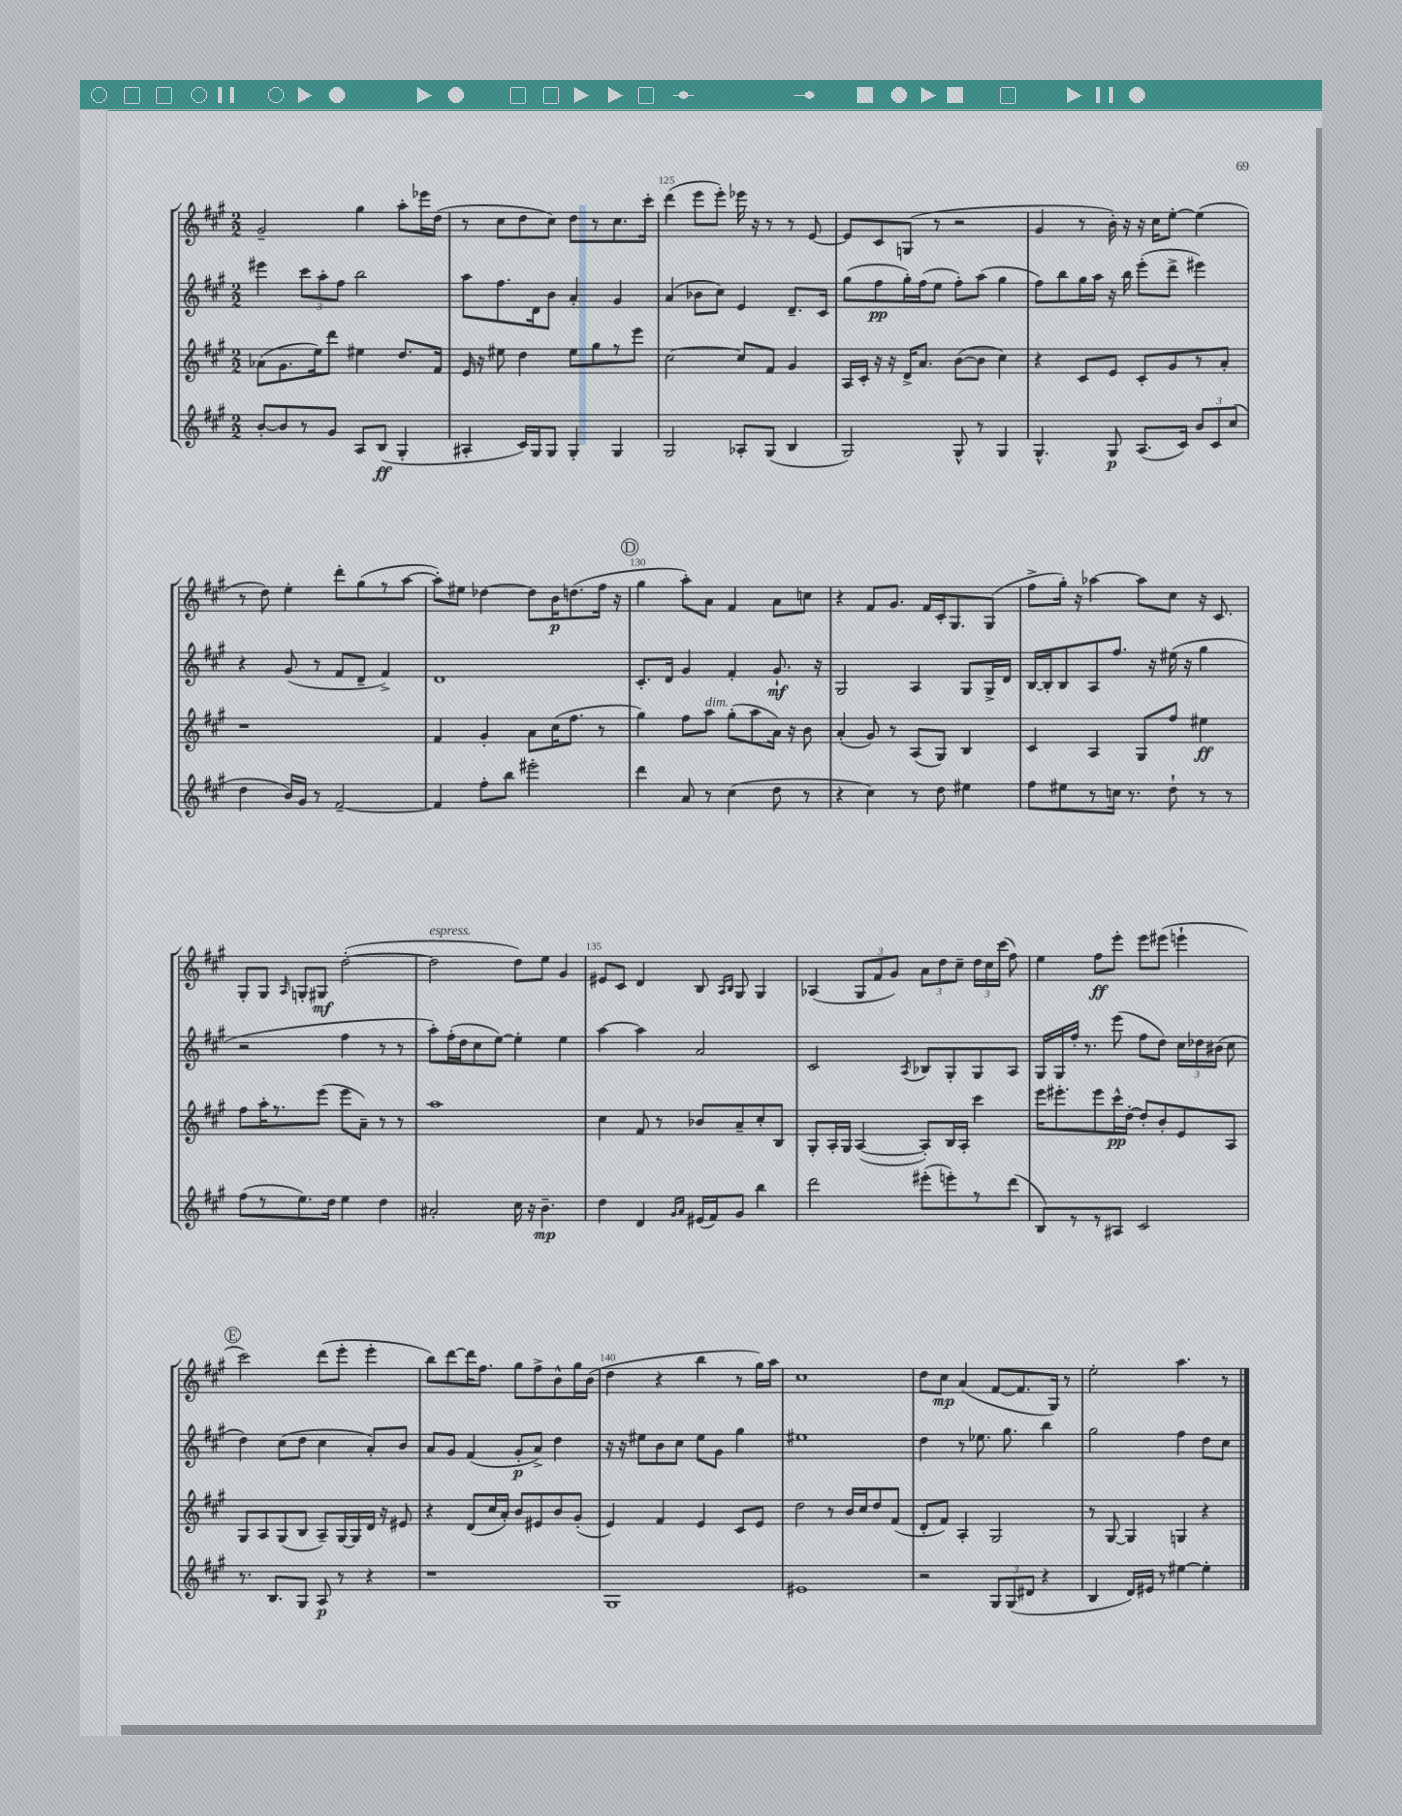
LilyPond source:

<<
\new StaffGroup <<
\new Staff = "s0" {
    \clef treble \key a \major \numericTimeSignature \time 2/2
    \autoBeamOff gis'2-- gis''4 a''8[-. ees'''16 d''16]( |
    r8 cis''8[ d''8 cis''8]) d''8[ r8 cis''8. cis'''16]-. |
    d'''4( e'''8[ e'''8]-.) ees'''16 r16 r8 r8 e'8~ |
    e'8[ cis'8 g8]( r8 r2 |
    gis'4 r8 b'16-.) r16 r16 cis''16[ e''8]~-. e''4( |
    r8 d''8) e''4-. d'''8[-. gis''8( r8 a''8]~ |
    a''8[-.) eis''8] des''4~ des''8[ b'16\p d''8.( fis''16] r16 |
    \mark \markup { \circle "D" } gis''4 a''8[-.) a'8] fis'4 a'8[ c''8] |
    r4 fis'8[ gis'8.] fis'16[ cis'16-. gis8. gis8]( |
    fis''8[-> gis''16]-.) r16 aes''4~ aes''8[ cis''8] r16 cis'8. |
    gis8[-. gis8] \grace { a16 } g8[-. gis8]\mf d''2~-.( |
    d''2^\markup { \italic "espress." } d''8[) e''8] gis'4 |
    eis'8[ cis'8] d'4 b8 \grace { a16[ b16] } gis8 gis4 |
    aes4( \tuplet 3/2 { gis8[ fis'8 gis'8]) } \tuplet 3/2 { a'8[ d''8 cis''8]-- } \tuplet 3/2 { d''16[ cis''16 cis'''16]( } fis''8) |
    e''4 fis''8[\ff e'''8]-. e'''8[ eis'''8]( e'''4-! |
    \mark \markup { \circle "E" } cis'''2) d'''8[( e'''8]-. e'''4-. |
    b''8[) d'''8~ d'''16 fis''8.] gis''8[ fis''8-> b'8-^ gis''16 b'16]( |
    d''4 r4 b''4 r8 gis''16[) a''16] |
    cis''1 |
    d''8[ cis''8]\mp a'4( fis'8[~ fis'8. gis16]) r8 |
    e''2-. a''4. r8 \bar "|." |
}
\new Staff = "s1" {
    \clef treble \key a \major \numericTimeSignature \time 2/2
    \autoBeamOff eis'''4 \tuplet 3/2 { cis'''8[ a''8-. fis''8] } b''2 |
    a''8[ fis''8. d'16 b'8] a'4-. gis'4 |
    a'4( bes'8[ cis''8]) e'4 d'8.[-- cis'16] |
    gis''8[( fis''8\pp gis''16-.) fis''16( e''8] fis''8[-.) a''8]( gis''4 |
    fis''8[) b''8 gis''16 a''16] r16 b''16 e'''8[-.( d'''8]-> eis'''4) |
    r4 gis'8( r8 fis'8[ d'8]-- fis'4->) |
    d'1 |
    \mark \markup { \circle "D" } cis'8.[-. d'16] gis'4 fis'4-. gis'8.-!\mf r16 |
    gis2 a4 gis8[ gis16-> d'16] |
    b16[~ b16-. b8 a8 fis''8.] r16 eis''16( r16 gis''4 |
    r2 fis''4 r8 r8 |
    a''8[-.) fis''16-.( d''16 cis''8 e''8]~) e''4-. e''4 |
    a''4~ a''4 a'2 |
    cis'2 \acciaccatura { a8 } bes8[ gis8-. gis8 a8] |
    gis16[ gis16 fis''16]-. r8. e'''8( fis''8[ d''8]) \tuplet 3/2 { cis''16[ des''16 bis'16]( } cis''8 |
    \mark \markup { \circle "E" } d''4) cis''8[( d''8] cis''4 a'8[-.) b'8] |
    a'8[ gis'8] fis'4( gis'8[-.\p a'8]->) d''4 |
    r16 r16 eis''8[ b'8 cis''8] eis''8[ gis'8] gis''4 |
    eis''1 |
    d''4 r8 ees''8. gis''8. b''4 |
    gis''2 fis''4 d''8[ cis''8] \bar "|." |
}
\new Staff = "s2" {
    \clef treble \key a \major \numericTimeSignature \time 2/2
    \autoBeamOff aes'8[( gis'8. e''16) d'''8] eis''4 d''8.[ fis'16] |
    e'16 r16 eis''8 d''4 eis''8[ gis''8 r8 e'''8] |
    cis''2~ cis''8[ fis'8] gis'4 |
    a16[ cis'16]-. r16 r16 d'16[-> a'8.] b'8[~( b'8] cis''4) |
    r4 cis'8[ e'8] cis'8[-. gis'8 r8 a'8]-. |
    r1 |
    fis'4 gis'4-. a'8[ cis''16( fis''8.] r8 |
    \mark \markup { \circle "D" } gis''4) fis''8[ a''8]^\markup { \italic "dim." } gis''8[-.( a''8 a'16]) r16 b'8 |
    a'4-.( gis'8) r8 a8[( gis8]) b4 |
    cis'4 a4 gis8[ fis''8] eis''4\ff |
    fis''8[ a''16-. r8. e'''8]( e'''8[ a'8]--) r8 r8 |
    a''1 |
    cis''4 fis'8 r8 bes'8[ a'8-- cis''8-. b8] |
    gis8[-. a16-. gis16] a4~( a8[-.) b16 a16]-. cis'''4 |
    e'''16[ eis'''8.-. eis'''8 cis'''16-^\pp d''16]~-. d''8[-. b'8-. e'8 a8] |
    \mark \markup { \circle "E" } gis8[ a8 gis8( b8] a8[--) gis16~ gis16 d'16] r16 eis'8 |
    r4 d'8[( cis''16 a'16]-.) b'8[ eis'8 b'8 gis'8]-.( |
    e'4) fis'4 e'4 cis'8[ e'8] |
    d''2 r8 b'16[ cis''16 d''8 fis'8]( |
    d'8[-. fis'8]) a4-. gis2 |
    r8 gis8~ gis4 g4 r4 \bar "|." |
}
\new Staff = "s3" {
    \clef treble \key a \major \numericTimeSignature \time 2/2
    \autoBeamOff b'8[~-. b'8 r8 gis'8] a8[ b8]\ff( gis4-. |
    ais4-. cis'16[) gis16 gis8] gis4-. gis4 |
    gis2 aes8[-. gis8]( b4 |
    gis2) gis8-^ r8 gis4 |
    gis4.-^ gis8\p a8.[( cis'16]) \tuplet 3/2 { b'8[ cis'8 cis''8]( } |
    d''4 b'16[) gis'16] r8 fis'2~-- |
    fis'4 fis''8[-. b''8] eis'''2-. |
    \mark \markup { \circle "D" } d'''4 a'8 r8 cis''4( d''8 r8 |
    r4 cis''4) r8 d''8 eis''4 |
    fis''8[ eis''8 r8 c''16] r8. d''8-! r8 r8 |
    fis''8[( r8 e''8.) d''16] e''4 d''4 |
    ais'2-. cis''16 r16 b'4.--\mp |
    d''4 d'4 \grace { gis'16[ a'16] } eis'16[( fis'16) gis'8] b''4 |
    d'''2 eis'''8[-.( e'''8-.) r8 d'''8]( |
    b8[) r8 r8 ais8] cis'2 |
    \mark \markup { \circle "E" } r8. b8.[ gis8] a8\p r8 r4 |
    r1 |
    gis1 |
    eis'1 |
    r2 \tuplet 3/2 { gis8[ gis8( dis'8] } r4 |
    b4 d'16[) eis'16] r8 eis''4~ eis''4-. \bar "|." |
}
>>
>>
\layout { \context { \Score currentBarNumber = #123 \override BarNumber.break-visibility = ##(#f #t #t) barNumberVisibility = #(every-nth-bar-number-visible 5) } }
